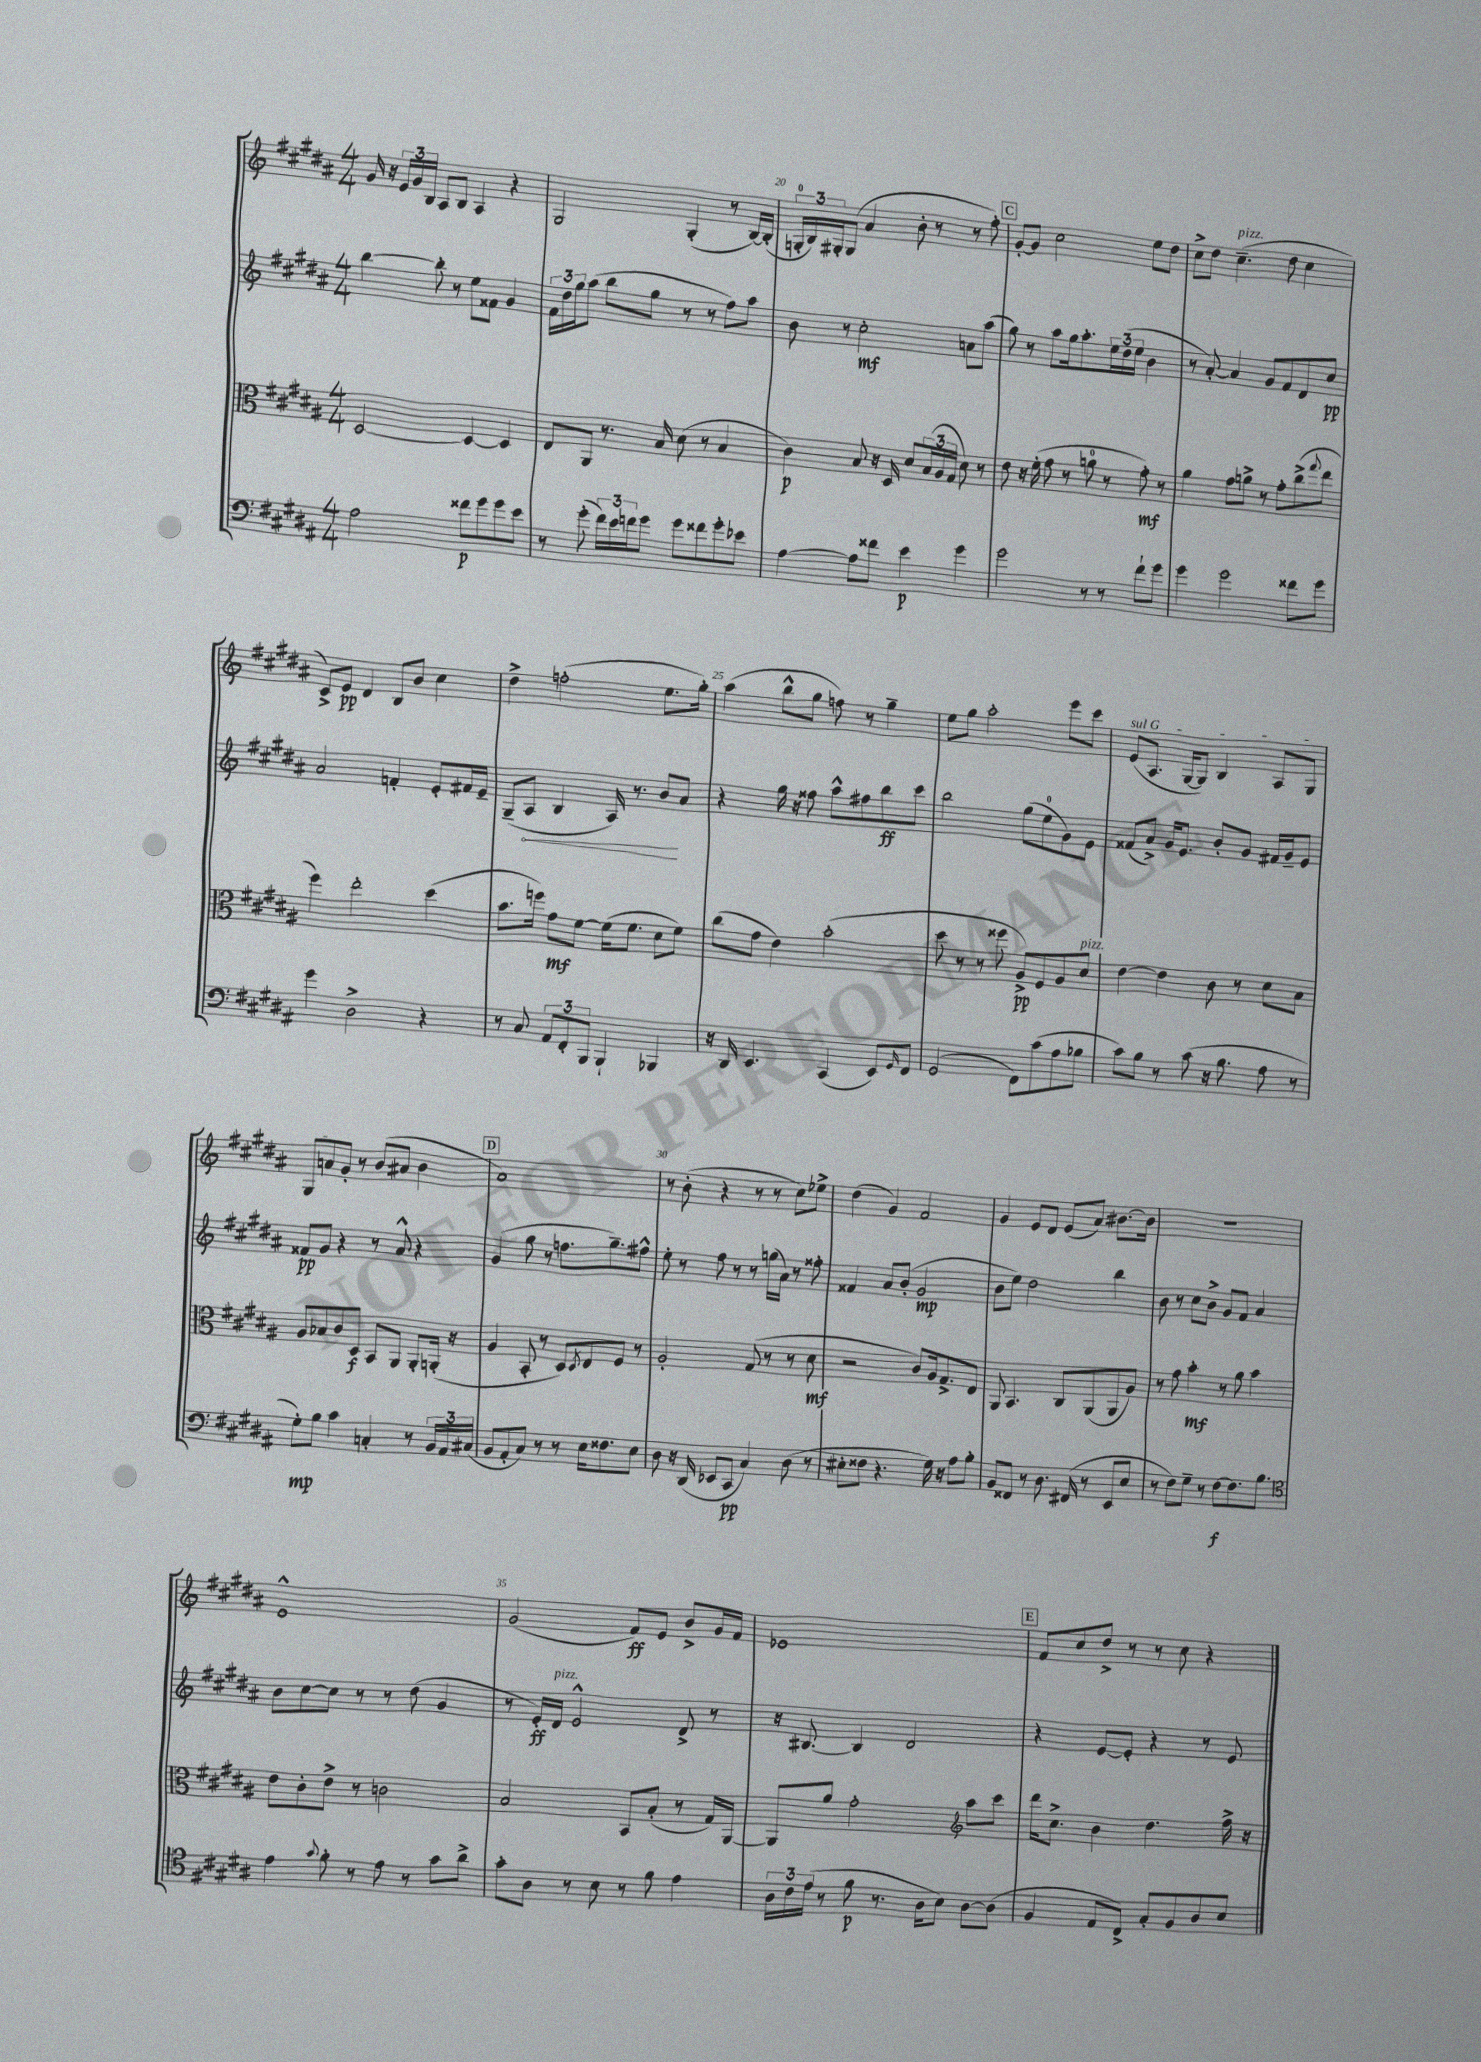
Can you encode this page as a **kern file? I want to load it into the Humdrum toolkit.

**kern	**kern	**kern	**kern
*staff4	*staff3	*staff2	*staff1
*clefF4	*clefC3	*clefG2	*clefG2
*k[f#c#g#d#a#]	*k[f#c#g#d#a#]	*k[f#c#g#d#a#]	*k[f#c#g#d#a#]
*M4/4	*M4/4	*M4/4	*M4/4
2A#	[2D#	[4bb	16g#
.	.	.	16r
.	.	.	24e
.	.	.	24g#
.	.	.	24B
.	.	8bb']	8A#
.	.	8r	8B
8f##	4D#_	8ee	4A#
8g#	.	8f##	.
8g#	4D#]	4g#	4r
8e	.	.	.
=	=	=	=
8r	8E	24f#	2G#
.	.	24dd#	.
.	.	24gg#	.
(8g#'	8AA#	(8aa#	.
24f#)	8.r	8bb	.
24e	.	.	.
24f	.	.	.
8g#	.	8gg#	.
.	16B	.	.
8g#	(8d#	8r	(4G#'
8f##	8r	8r	.
8g#'	4B	8ff#)	8r
8e-	.	8aa#	[16B)
.	.	.	(16B']
=	=	=	=
[4A#	4c#)	8b	24G'
.	.	.	24B)
.	.	.	24G#'
.	.	8r	(8G#
8A#]	8B	2cc#'	4a#
8f##	16r	.	.
.	16D#	.	.
4e	8d#	.	8b'
.	(24B	.	8r
.	24A#	.	.
.	24G#	.	.
4g#	8d#)	8a	8r
.	8r	(8aa#	8ff#')
=	=	=	=
2g#	8e	8gg#)	[8g#'
.	16r	8r	8g#]
.	(16f#'	.	.
.	8g#	8aa#	2cc#
.	8r	16gg#	.
.	.	8.aa#'	.
8r	8a	.	.
8r	8r	24ee	.
.	.	(24dd#	.
.	.	24ee	.
8f#`	8g#')	4b	8ee
8g#	8r	.	8dd#
=	=	=	=
4g#	4a#	8r	8cc#^
.	.	[8a#')	8dd#
2g#	8g#	4a#]	(4.cc#~
.	8a^	.	.
.	8r	8g#	.
.	8g#'	8f#	8dd#
8f##	(8cc#^	8d#	4cc#
.	8qqgg#	.	.
8g#	8ee	8cc#	.
=	=	=	=
4g#	4ff#)	2a#	8c#^)
.	.	.	8e
2D#^	2ee'	.	4d#
.	.	4f'	8B
.	.	.	8b
4r	(4dd#	8e'	4cc#
.	.	16f#	.
.	.	16e~	.
=	=	=	=
8r	8.b	(8G#~	4dd#^
8C#	.	8A#	.
.	16ff)	.	.
12AA#	8g#	4B	(2ff'
12FF#'	.	.	.
.	[8f#	.	.
12BBB	.	.	.
4BBB`	(16f#]	16A#)	.
.	8.f#	8.r	.
4BBB-	8d#	8b	8.ee
.	8f#)	8a#	.
.	.	.	16gg#')
=	=	=	=
16r	(8cc#	4r	(4aa#
16DD#	.	.	.
4.EE	8g#	.	.
.	4e)	16gg#	8bb^^
.	.	16r	.
.	.	8ff##	8gg#
(4CC#	(2b'	8aa#^^	8ff)
.	.	8ff#	8r
8EE)	.	8bb	4gg#~
16qqGG#	.	.	.
8FF#	.	8ccc#	.
=	=	=	=
(2GG#	8dd#	2bb	8ee
.	8r	.	8gg#
.	8r	.	2aa#'
.	8ff##	.	.
8FF#)	8A#^)	(8gg#	.
(8c#	8F#	8ee	.
8A#	8A#	8g#)	8eee
8B-	8d#	8e	8ccc#
=	=	=	=
8c#)	[4e	(8f##	(8e
8B	.	8a#^)	8.A#
8r	4e]	16g#	.
.	.	8.e	[16G#
(8c#	.	.	8G#])
16r	8c#	8b'	4B
8.B	.	.	.
.	8r	8g#	.
8A#	8d#	16f#	8A#
.	.	16g#~	.
8r	8B	8e	8G#
=	=	=	=
8G#')	8A#	8f##	8G#
8B	8B-	8g#	8a
4c#	8c#	4r	8g#'
.	8D#	.	8r
4C'	8BB	8r	(8b
.	8AA#	8a#^^	8a#
8r	8AA#'	4r	4b
24BB	(16AA'	.	.
24AA#	.	.	.
.	16r	.	.
(24C#	.	.	.
=	=	=	=
8BB	4A#	(4g#	1a#)
8AA#'	.	.	.
8C#)	8BB'	8gg#	.
8r	8r	8r	.
8r	8D#)	8.ff	.
.	8qD#	.	.
16E	8E	.	.
8.F##	.	8.gg#~)	.
.	8F#	.	.
8E	8r	8ff#^^	.
=	=	=	=
8D#	2A#'	8ee'	8r
16r	.	8r	(8b'
(16DD#	.	.	.
8EE-	.	8ff#	4r
8CC#	.	8r	.
4C#)	(8G#	8r	8r
.	8r	(16gg	8r
.	.	16a#)	.
(8D#	8r	8r	8cc#)
8r	8d#	8ff##'	8ee-^
=	=	=	=
8E#'	2r	4f##	(4dd#
8F##	.	.	.
4.r	.	8a#	4g#)
.	.	(8b'	.
.	8c#)	2g#	2f#
16G#)	16A#	.	.
16r	8.G#^	.	.
8A#	.	.	.
8B'	8E	.	.
=	=	=	=
8BB	8AA#	8b	4g#
8FF##	4.BB	8ee)	.
8r	.	2dd#	8e
8.D#	.	.	8d#
.	8C#	.	(8e
(16FF#	.	.	.
8r	(8AA#	.	8a#)
8EE	8AA#	4bb	[8.b#
8E	8A#)	.	.
.	.	.	16b#]
=	=	=	=
8r	8r	8b	1r
8F#)	8g#	8r	.
8G#~	4b'	8cc#	.
8r	.	8b^	.
[8F#	8r	8g#	.
8.F#]	8a#	8f#	.
.	4b	4a#	.
8.B	.	.	.
=	=	=	=
*clefC4	*	*	*
4e	8e	8b	1e^^
.	8c#'	[8cc#	.
8qqg#	.	.	.
8f#'	8e^	8cc#]	.
8r	8r	8r	.
8e	2c	8r	.
8r	.	(8dd#	.
8g#	.	4g#	.
8a#^	.	.	.
=	=	=	=
8g#'	2B	8r	(2g#
8A#	.	16e')	.
.	.	16d#	.
8r	.	2e^^	.
8B	.	.	.
8r	8BB	.	8f#)
8f#	(8B'	.	8e
4e	8r	8d#^	8b^
.	16G#)	8r	16g#
.	[16AA#	.	16f#
=	=	=	=
24A#	8AA#]	16r	1e-
24c#	.	.	.
.	.	[8.B#	.
(24e	.	.	.
8r	8a#	.	.
8f#	2g#'	4B#]	.
8.r	.	.	.
.	.	2d#	.
16A#	.	.	.
8B)	.	.	.
*	*clefG2	*	*
[8A#	8aa#	.	.
(8A#]	8ccc#	.	.
=	=	=	=
4F#	16ddd#	4r	8f#
.	8.cc#^	.	.
.	.	.	8cc#
8E	4b	[8e	8dd#^
8C#^)	.	8e']	8r
8G#'	4.dd#	4r	8r
8F#	.	.	8cc#
8A#	.	8r	4r
8B	16ff#^	8e	.
.	16r	.	.
==	==	==	==
*-	*-	*-	*-
